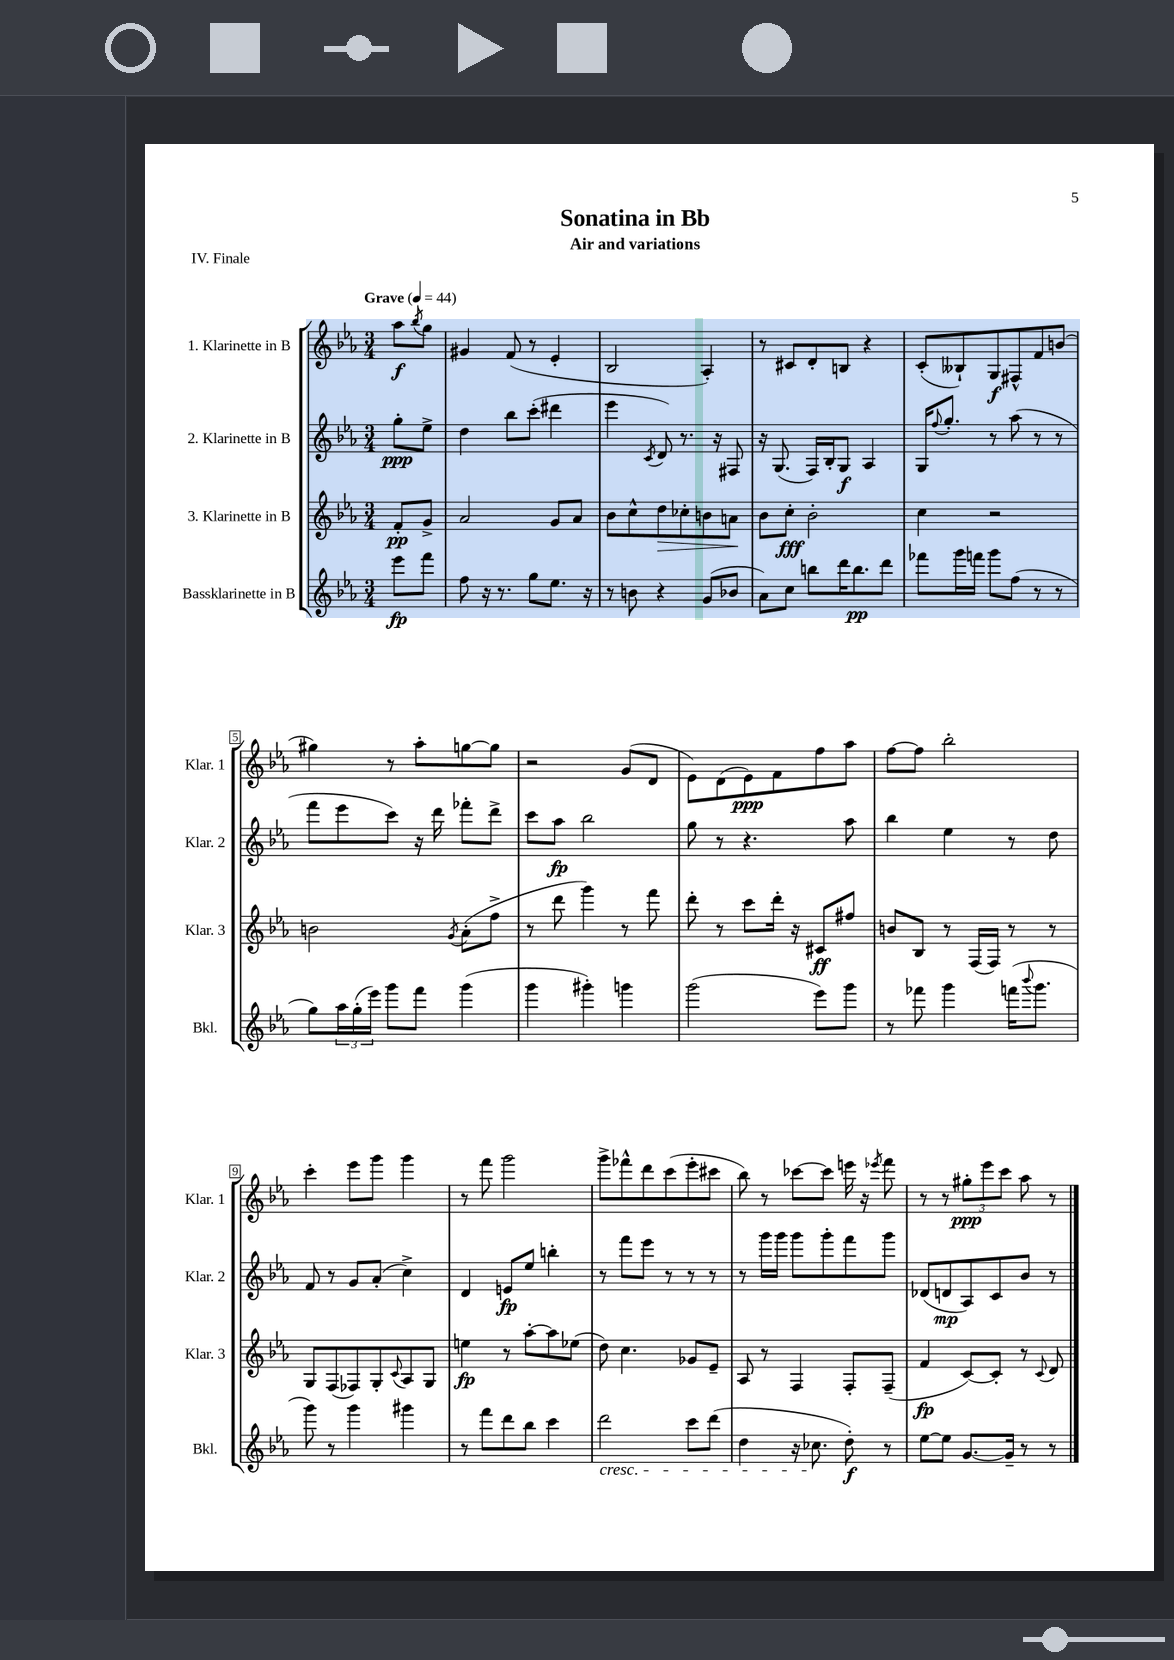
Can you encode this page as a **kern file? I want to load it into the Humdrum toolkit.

**kern	**kern	**kern	**kern
*staff4	*staff3	*staff2	*staff1
*clefG2	*clefG2	*clefG2	*clefG2
*k[b-e-a-]	*k[b-e-a-]	*k[b-e-a-]	*k[b-e-a-]
*M3/4	*M3/4	*M3/4	*M3/4
*MM44	*MM44	*MM44	*MM44
8eee-	8f'	8gg'	8aa-
.	.	.	8qbb-
8fff	8g^	8ee-^	8gg
=	=	=	=
8ff	2a-	4dd	4g#
16r	.	.	.
8.r	.	.	.
.	.	8bb-	(8f
8gg	.	(8ccc'	8r
8.ee-	8g	4ddd#	4e-'
.	8a-	.	.
16r	.	.	.
=	=	=	=
8r	8b-	4eee-	2B-
8b	8cc^^	.	.
.	.	8qc	.
4r	8dd	8d)	.
.	8cc-'	8.r	.
(8g	8b	.	4A-')
.	.	16r	.
8b-	8a	8F#	.
=	=	=	=
8a-)	8b-	16r	8r
.	.	(8.G	.
8cc	8cc'	.	8c#
8bb	2b-'	16F)	8d'
.	.	16B-'	.
16ddd	.	8G	8B
8.bb	.	.	.
.	.	4A-	4r
8ddd	.	.	.
=	=	=	=
8fff-	4cc	16G	(8c'
.	.	8qqff	.
.	.	8.gg'	.
16ggg	.	.	8B--`)
16fff	.	.	.
8ggg	2r	8r	8G
(8ff	.	(8aa-	8F#^^
8r	.	8r	8f
8r	.	8r	(8b
=	=	=	=
8gg)	2b	8fff	4gg#)
24aa-	.	8eee-	.
(24gg'	.	.	.
24eee-)	.	.	.
8ggg	.	8ccc)	8r
8fff	.	16r	8aa-'
.	.	16ddd	.
.	8qg	.	.
(4ggg	(8a-'	8fff-'	[8gg
.	8ff^	8ddd^	8gg]
=	=	=	=
4ggg	8r	8ccc	2r
.	8ddd	8aa-	.
4ggg#')	4ggg)	2bb-	.
4ggg	8r	.	(8g
.	8fff	.	8d
=	=	=	=
(2ggg	8ddd'	8gg	8e-)
.	8r	8r	(8d
.	8ccc	4.r	8e-)
.	16ddd'	.	8f
.	16r	.	.
8eee-)	8c#	.	8ff
8ggg	8ff#	8aa-	8aa-
=	=	=	=
8r	8b	4bb-	[8ff
8fff-	8B-	.	8ff]
4ggg	8r	4ee-	2bb-'
.	(16F	.	.
.	16F)	.	.
(16fff	8r	8r	.
8qqbbb-	.	.	.
8.ggg	.	.	.
.	8r	8dd	.
=	=	=	=
8ggg)	8G	8f	4ccc'
8r	(8F	8r	.
4ggg	8F-)	8g	8eee-
.	8G'	(8a-'	8ggg
.	8qqc	.	.
4ggg#	8A-	4cc^)	4ggg
.	8G	.	.
=	=	=	=
8r	4ee	4d	8r
8fff	.	.	8fff
8ddd	8r	8e	2ggg
8bb-	[8aa-'	8ee-	.
4ccc	8aa-]	4bb'	.
.	(8ee-	.	.
=	=	=	=
2ddd	8dd)	8r	8ggg^
.	4.cc	8fff	8fff-^^
.	.	8eee-	8ddd
.	.	8r	(8ccc
8ccc	8g-	8r	8eee-'
(8ddd	8e-~	8r	8ccc#
=	=	=	=
4dd	8A-	8r	8bb-)
.	8r	16ggg	8r
.	.	16ggg	.
16r	4F	8ggg	[8ccc-
8.cc-	.	.	.
.	.	8ggg'	8ccc-]
8dd')	8F'	8fff	16eee
.	.	.	16r
.	.	.	8qeee-
8r	(8F~	8ggg	8fff
=	=	=	=
[8ee-	4f	(8d-	8r
8ee-]	.	8d	8r
[8.g	[8c)	8A-)	12gg#'
.	.	.	12eee-
.	8c']	8c	.
.	.	.	12ccc
16g~]	.	.	.
8r	8r	8b-	8aa-
.	8qqc	.	.
8r	8d	8r	8r
==	==	==	==
*-	*-	*-	*-
